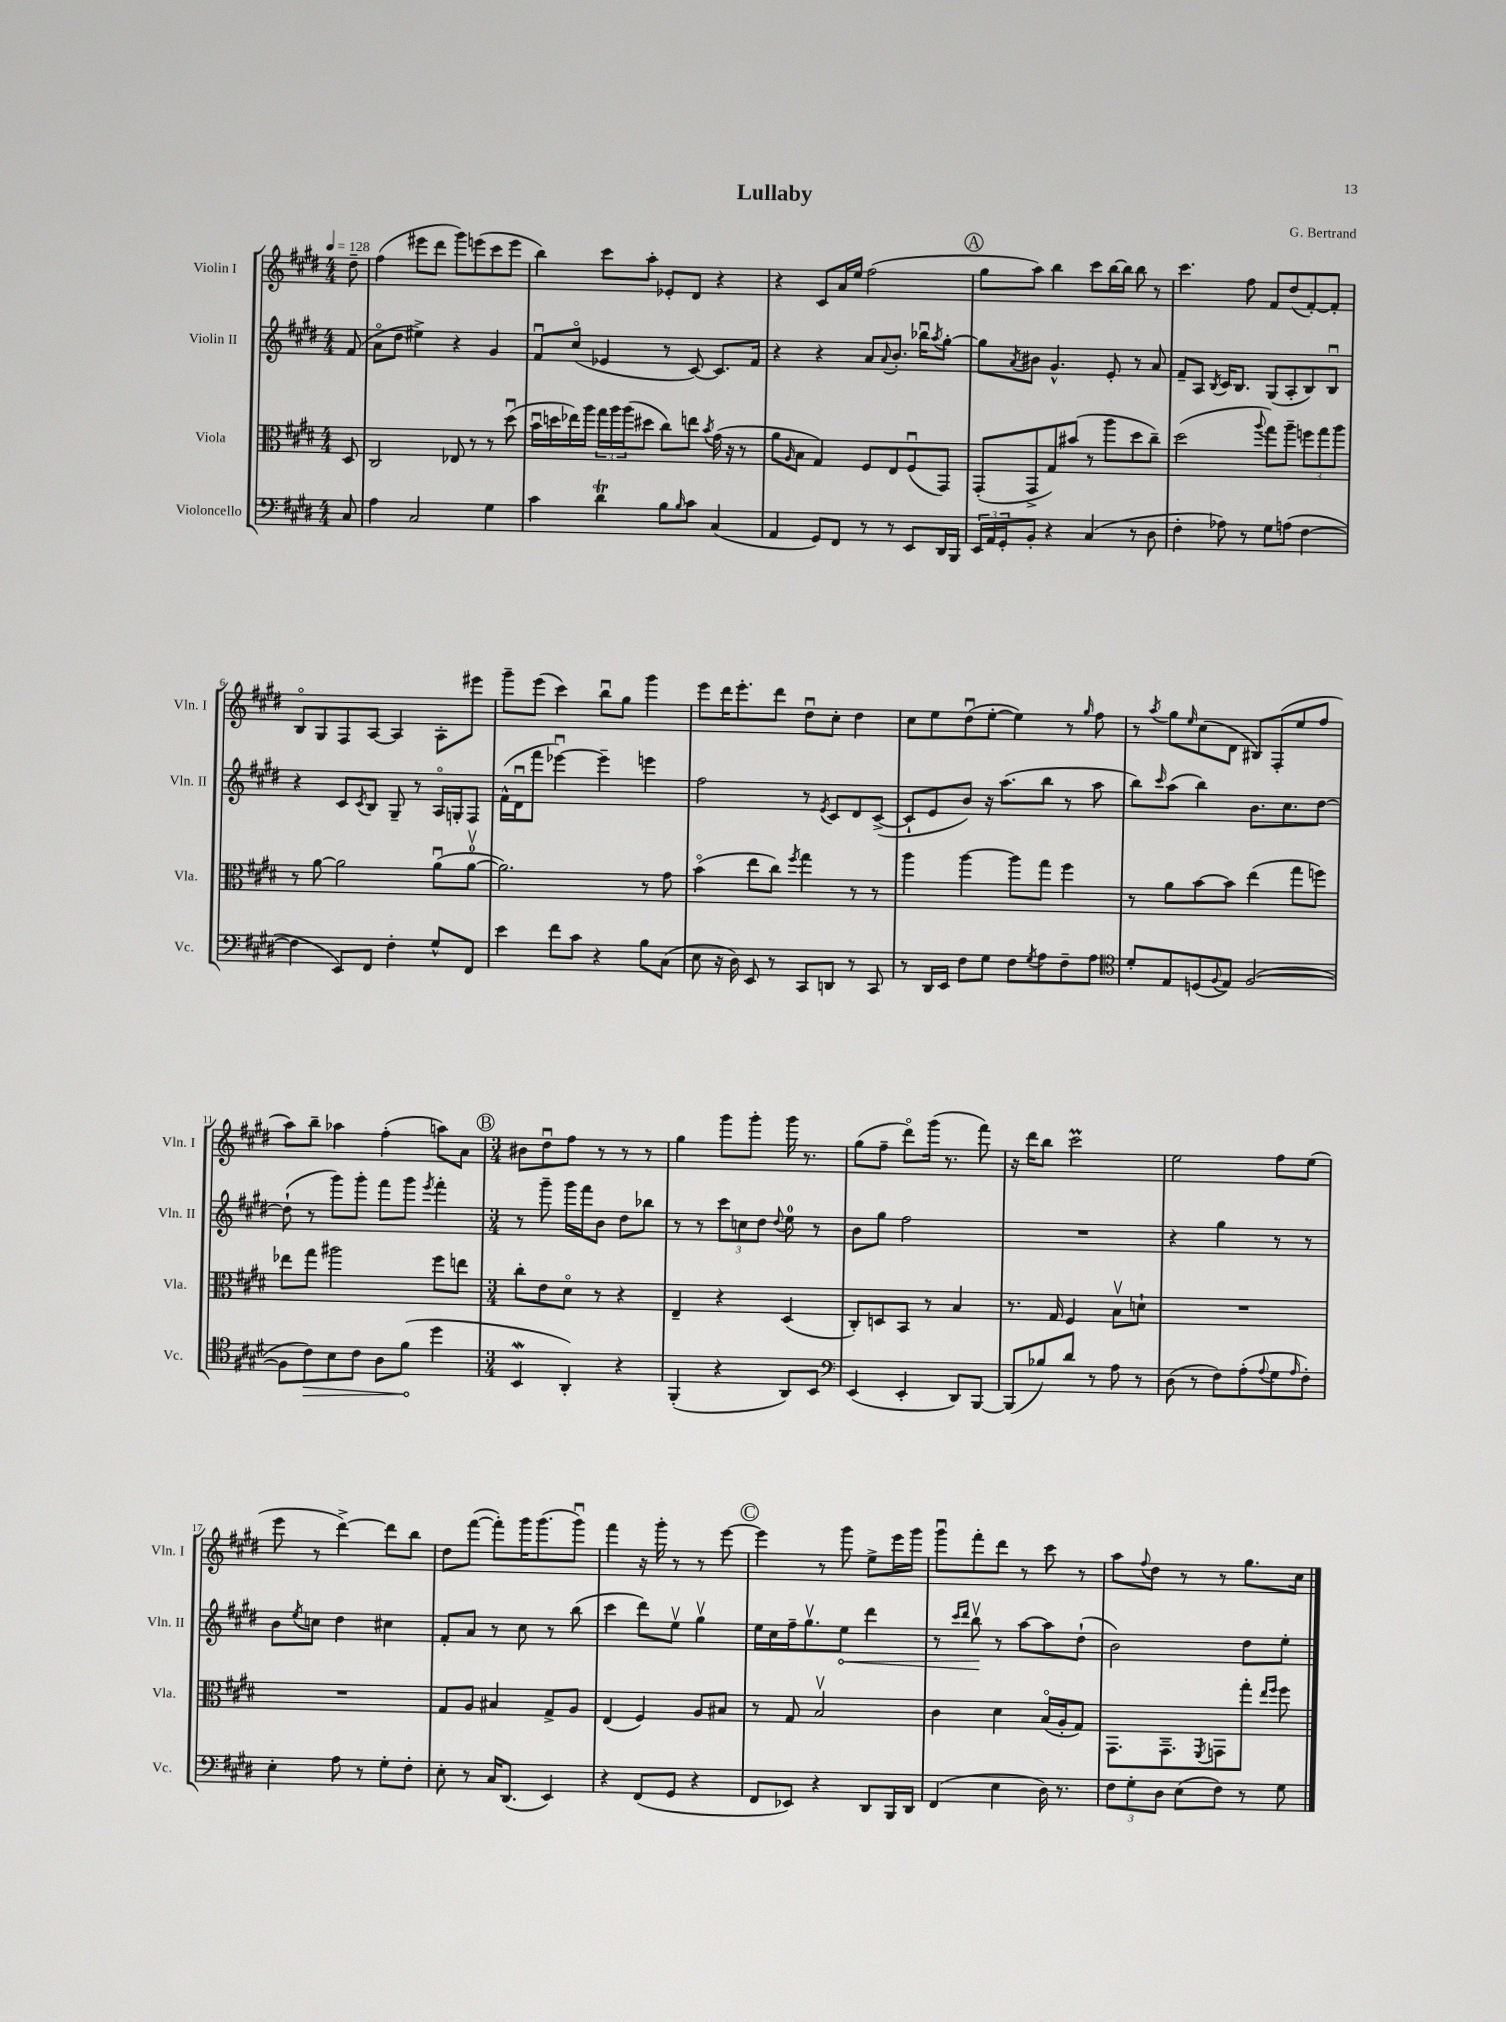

**kern	**dynam	**kern	**kern	**dynam	**kern
*part4	*part4	*part3	*part2	*part2	*part1
*staff4	*staff4	*staff3	*staff2	*staff2	*staff1
*I"Violoncello	*	*I"Viola	*I"Violin II	*	*I"Violin I
*I'Vc.	*	*I'Vla.	*I'Vln. II	*	*I'Vln. I
*clefF4	*	*clefC3	*clefG2	*	*clefG2
*k[f#c#g#d#]	*	*k[f#c#g#d#]	*k[f#c#g#d#]	*	*k[f#c#g#d#]
*M4/4	*	*M4/4	*M4/4	*	*M4/4
*MM128	*	*MM128	*MM128	*	*MM128
=	=	=	=	=	=
8C#/	.	8D#/	(8f#/	.	8dd#~\
=1	=1	=1	=1	=1	=1
4A\	.	2C#/	8a\L	.	(4ff#\
.	.	.	8dd#\J	.	.
2C#/	.	.	4ee#X^\)	.	8eee#X\L
.	.	.	.	.	8ddd#\J
.	.	8E-X/	4r	.	8ggg#\L)
.	.	8r	.	.	(8eeen\
4G#\	.	8r	4g#/	.	8ccc#\
.	.	(8dd#u\	.	.	8eee\J
=2	=2	=2	=2	=2	=2
4c#\	.	16bu\LL	8f#u/L	.	4bb\)
.	.	16ddn\	.	.	.
.	.	16ee-X\)	(8cc#/J	.	.
.	.	16aa\JJ	.	.	.
4d#t\	.	24gg#\LL	4e-X/	.	8ccc#\L
.	.	24aa\	.	.	.
.	.	(24aa\J	.	.	.
.	.	8dd#X\J	.	.	8aa'\J
8B\L	.	8cc#\L)	8r	.	8e-X'/L
16qqB/	.	.	.	.	.
8c#\J	.	8een\J	[8c#/)	.	8d#/J
.	.	8qb/	.	.	.
(4C#/	.	(16g#\	8.c#/L]	.	4r
.	.	16r	.	.	.
.	.	8r	.	.	.
.	.	.	16f#/Jk	.	.
=3	=3	=3	=3	=3	=3
4AA/	.	8a\L	4r	.	4r
.	.	16qqA/	.	.	.
.	.	8B\J	.	.	.
8GG#/L)	.	4G#/)	4r	.	8c#/L
8FF#/J	.	.	.	.	16a/L
.	.	.	.	.	16ee/JJ
8r	.	8F#/L	8a/L	.	(2ff#\
.	.	.	8qqa/	.	.
8r	.	8E/	8.b'/J	.	.
8EE/L	.	(8F#u/	.	.	.
.	.	.	16bb-Xu\KL	.	.
.	.	.	8qaa/	.	.
16DD#/L	.	8GG#/J)	[8gg#'\J	.	.
16BBB/JJ	.	.	.	.	.
!!LO:REH:place=s1:t=A
=4	=4	=4	=4	=4	=4
24EE/LL	.	(8GG#'/L	8gg#\L]	.	8gg#\L
24AA/	.	.	.	.	.
24GG#'/J	.	.	.	.	.
.	.	.	8qa/	.	.
8BB'/J	.	8GG#^/	8b#X\J	.	8aa\J)
4r	.	8G#/)	4.g#^^/	.	4bb\
.	.	(8b#X/J	.	.	.
(4C#/	.	8r	.	.	8ccc#\L
.	.	8aa\L	8e'/	.	[16bb\L
.	.	.	.	.	16bb\JJ]
8r	.	8dd#\	8r	.	8bb\
8D#\	.	8cc#~\J)	8a/	.	8r
=5	=5	=5	=5	=5	=5
4F#'\	.	(2dd#\	8f#~/L	.	4.ccc#\
.	.	.	8A/J	.	.
.	.	.	8qB/	.	.
8A-X\)	.	.	16c#/KL	.	.
.	.	.	8.B/J	.	.
8r	.	.	.	.	8ff#\
.	.	8qqaa/	.	.	.
8G#\L	.	8gg#\L)	(8G#/L	.	8f#/L
(8An\J	.	8aa~\J	8A'/	.	(8dd#/
[4F#\	.	12ffn\L	8B/)	.	[8f#'/)
.	.	12gg#\	.	.	.
.	.	.	8Bu/J	.	8f#'/J]
.	.	12aa\J	.	.	.
!!LO:LB:g=z
=6	=6	=6	=6	=6	=6
4F#\]	.	8r	4r	.	8B/L
.	.	[8a\	.	.	8G#/
8EE/L)	.	2a\]	8c#/L	.	8F#/
.	.	.	8qc#/	.	.
8FF#/J	.	.	8B/J	.	[8A/J
4F#'\	.	.	8G#~/	.	4A/]
.	.	.	8r	.	.
8G#^^/L	.	(8au\L	16A/LL	.	8A'\L
.	.	.	16Gn'/J	.	.
8FF#/J	.	[8av\J	8F#/J	.	8eee#X\J
=7	=7	=7	=7	=7	=7
4e\	.	2.a\])	(16f#^^\LL	.	8ggg#~\L
.	.	.	16d#u\J	.	.
.	.	.	8fff#\J	.	(8eee\J
8f#\L	.	.	[4eee-Xu\)	.	4ccc#\)
8c#\J	.	.	.	.	.
4r	.	.	4eee-~\]	.	8bbu\L
.	.	.	.	.	8gg#\J
8B\L	.	8r	4eeen\	.	4ggg#\
(8C#\J	.	8g#\	.	.	.
=8	=8	=8	=8	=8	=8
8E\	.	(4b\	2ff#\	.	8eee\L
16r	.	.	.	.	16ddd#\K
16D#\)	.	.	.	.	8.eee'\
8EE/	.	8ee\L	.	.	.
8r	.	8cc#\J)	.	.	8ddd#\J
.	.	8qff#/	.	.	.
8CC#/L	.	4gg#\	8r	.	8dd#u\L
.	.	.	8qe/	.	.
8DDn/J	.	.	8c#/L	.	8cc#'\J
8r	.	8r	8d#/	.	4dd#\
8CC#/	.	8r	([8c#^/J	.	.
=9	=9	=9	=9	=9	=9
8r	.	4aa\	8c#`/L]	.	8cc#\L
16DD#/LL	.	.	8e/	.	8ee\
16EE/JJ	.	.	.	.	.
8F#\L	.	[4aa\	8b/J)	.	(8dd#u\
8G#\J	.	.	16r	.	[8ee'\J
.	.	.	(8.aa\L	.	.
8F#\L	.	8aa\L]	.	.	4ee\])
8qG#/	.	.	.	.	.
8A\	.	8gg#\J	8bb\J	.	.
8F#~\	.	4ff#\	8r	.	8r
.	.	.	.	.	16qqgg#/
8A\J	.	.	8aa\	.	8ff#\
=10	=10	=10	=10	=10	=10
*clefC4	*	*	*	*	*
8d#'/L	.	8r	8bb\L)	.	8r
.	.	.	16qqccc#/	.	8qaa/
8E/	.	8a\L	(8aa\J	.	8gg#\L
.	.	.	.	.	16qqee/
(8Dn/	.	[8b\	4bb\)	.	(8cc#\
8qqF#/	.	.	.	.	.
8E/J)	.	8b\J]	.	.	8d#\J
([2F#/	.	(4ee\	8.b\L	.	8B#X/L)
.	.	.	.	.	(8F#'/
.	.	.	8.cc#\	.	.
.	.	8gg#\L	.	.	8ee/
.	.	8ffn\J)	[8dd#\J	.	8ff#/J
!!LO:LB:g=z
=11	=11	=11	=11	=11	=11
8F#\L]	.	8ee-X\L	(8dd#`\]	.	8aa\L)
!	!LO:HP:b	!	!	!	!
8c#\)	>	8gg#\J	8r	.	8bb~\J
8B\	.	2aa#X\	8ggg#\L)	.	4aa-X\
8c#\J	.	.	8ggg#'\J	.	.
8A\L	.	.	8fff#\L	.	(4ff#'\
(8f#\J	.	.	8ggg#\J	.	.
.	.	.	8qeee/	.	.
4dd#\	]	8ff#\L	4fff#'\	.	8aan\L)
.	.	8een\J	.	.	8a\J
!!LO:REH:place=s1:t=B
=12	=12	=12	=12	=12	=12
*M3/4	*	*M3/4	*M3/4	*	*M3/4
4BBW/	.	8cc#'\L	8r	.	8b#X\L
.	.	8e\	8ggg#~\	.	8dd#u\
4AA'/)	.	8d#\J	16ggg#\LL	.	8ff#\J
.	.	.	16fff#\J	.	.
.	.	8r	8b\J	.	8r
4r	.	4r	8dd#\L	.	8r
.	.	.	8bb-X\J	.	8r
=13	=13	=13	=13	=13	=13
(4FF#'/	.	4E~/	8r	.	4gg#\
.	.	.	8r	.	.
4r	.	4r	12ccc#\L	.	8ggg#\L
.	.	.	12ccn\	.	.
.	.	.	.	.	8ggg#'\J
.	.	.	12dd#\J	.	.
.	.	.	8qqdd#/	.	.
8AA/L)	.	(4D#/	8ee\	.	16ggg#\
.	.	.	.	.	8.r
8BB/J	.	.	8r	.	.
=14	=14	=14	=14	=14	=14
*clefF4	*	*	*	*	*
(4EE/	.	8C#'/L)	8b\L	.	(8gg#\L
.	.	8Dn/	8gg#\J	.	8ff#~\J
4EE'/	.	8BB/J	2ff#\	.	8ddd#\L)
.	.	8r	.	.	(16ggg#\Jk
.	.	.	.	.	8.r
8DD#/L)	.	4B/	.	.	.
[8BBB/J	.	.	.	.	8fff#\)
=15	=15	=15	=15	=15	=15
(8BBB/L]	.	8.r	2.r	.	16r
.	.	.	.	.	16ddd#\KL
8B-X/)	.	.	.	.	8bb\J
.	.	16G#/	.	.	.
8d#/J	.	4F#/	.	.	2ccc#M\
8r	.	.	.	.	.
8A\	.	8Bv\L	.	.	.
8r	.	8dn`\J	.	.	.
=16	=16	=16	=16	=16	=16
(8D#\	.	2.r	4r	.	2ee\
8r	.	.	.	.	.
8F#\L)	.	.	4gg#\	.	.
(8A'\	.	.	.	.	.
8qqA/	.	.	.	.	.
8G#\	.	.	8r	.	8ff#\L
16qqA/	.	.	.	.	.
8F#'\J)	.	.	8r	.	(8ee\J
!!LO:LB:g=z
=17	=17	=17	=17	=17	=17
4E'\	.	2.r	8b\L	.	8eee\
.	.	.	8qee/	.	.
.	.	.	8ccn\J	.	8r
8A\	.	.	4dd#\	.	[4ddd#^\)
8r	.	.	.	.	.
8G#'\L	.	.	4cc#X\	.	8ddd#\L]
8F#'\J	.	.	.	.	8bb\J
=18	=18	=18	=18	=18	=18
8E'\	.	8G#/L	8f#'/L	.	8dd#\L
8r	.	8A/J	8a/J	.	([8fff#\J
16C#/KL	.	4B#X/	8r	.	8fff#'\L])
(8.DD#/J	.	.	.	.	.
.	.	.	8cc#\	.	16ggg#\K
.	.	.	.	.	(8.ggg#\
4EE/)	.	8G#^/L	8r	.	.
.	.	8A/J	(8bb\	.	8ggg#u\J)
=19	=19	=19	=19	=19	=19
4r	.	(4E/	4ccc#\	.	4fff#\
(8FF#/L	.	4F#/)	8ddd#\L)	.	16r
.	.	.	.	.	16ggg#'\
8GG#/J	.	.	8eev\J	.	8r
4r	.	8A/L	4gg#v\	.	8r
.	.	8B#X/J	.	.	[8eee\
!!LO:REH:place=s1:t=C
=20	=20	=20	=20	=20	=20
8FF#/L	.	8r	16ee\LL	.	4eee\]
.	.	.	16cc#\	.	.
8EE-X/J)	.	8G#/	16ff#~\J	.	.
.	.	.	8.gg#v\	.	.
4r	.	2Bv/	.	.	8r
!	!	!	!	!LO:HP:b	!
.	.	.	8ee\J	<	8ggg#\
8DD#/L	.	.	4ddd#\	.	8ee^\L
16BBB/L	.	.	.	.	16eee\L
16DD#/JJ	.	.	.	.	16ggg#\JJ
=21	=21	=21	=21	=21	=21
(4FF#/	.	4c#\	8r	.	8ggg#u\L
.	.	.	16qqccc#/LL	.	.
.	.	.	16qqddd#/JJ	.	.
.	.	.	8bbv\	.	8fff#'\
4E\	.	4d#\	8r	[	8ddd#\J
.	.	.	[8aa\L	.	8r
16D#\)	.	(16B/LL	8aa\]	.	8ccc#\
8.r	.	16A'/J	.	.	.
.	.	8G#/J)	(8dd#`\J	.	8r
=22	=22	=22	=22	=22	=22
12F#\L	.	8.GG#\L	2b\)	.	8aa\L
12G#'\	.	.	.	.	.
.	.	.	.	.	8qqff#/
.	.	.	.	.	8dd#\J
12D#\J	.	.	.	.	.
.	.	8.GG#~\	.	.	.
(8E\L	.	.	.	.	8r
.	.	8qFF#/	.	.	.
8F#\J)	.	8GGn\	.	.	8r
8r	.	8gg#'\J	8dd#\L	.	8.gg#\L
.	.	16qqee/LL	.	.	.
.	.	16qqff#/JJ	.	.	.
8G#\	.	8ff#\	8ee'\J	.	.
.	.	.	.	.	16cc#\Jk
==	==	==	==	==	==
*-	*-	*-	*-	*-	*-
